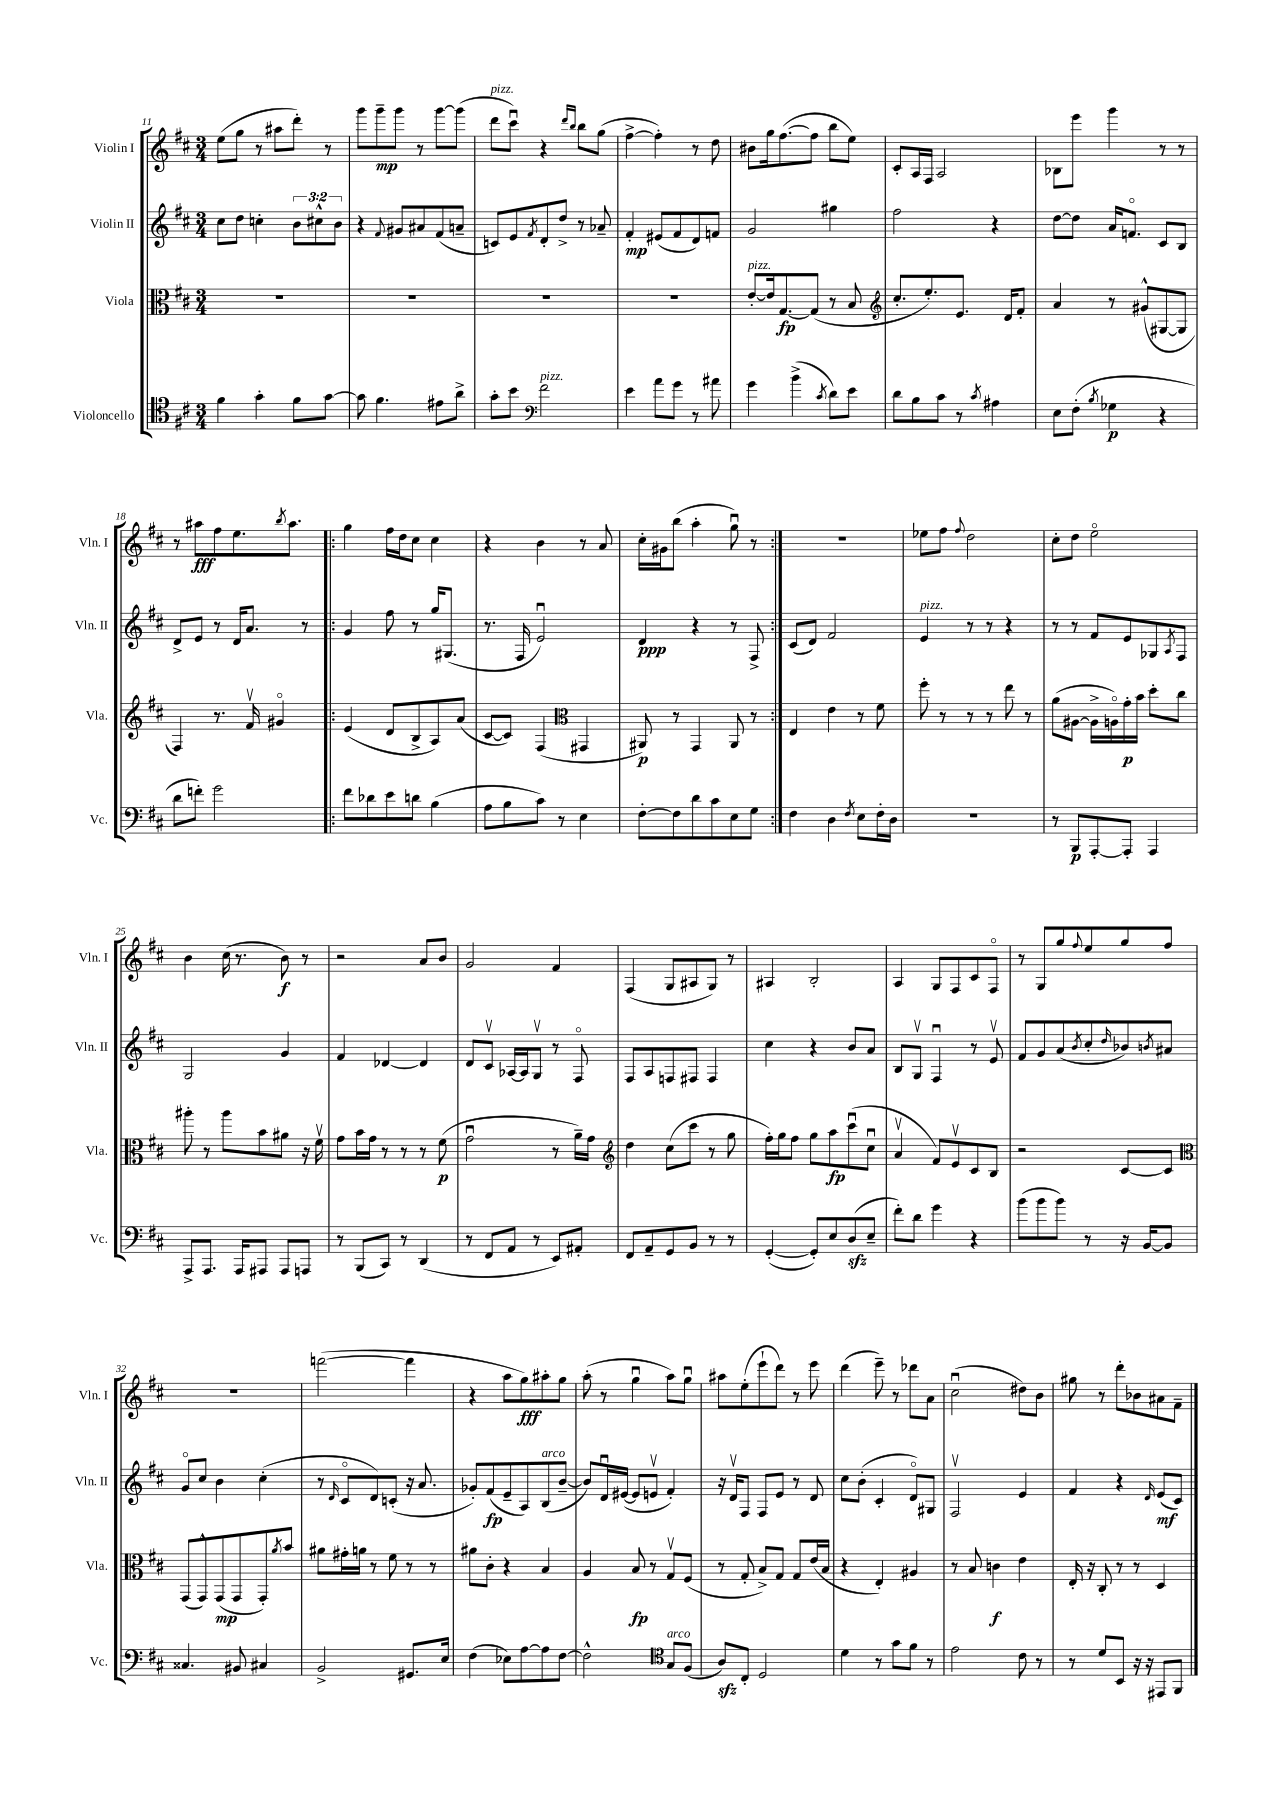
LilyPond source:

<<
\new StaffGroup <<
\new Staff = "s0" \with { instrumentName = "Violin I" shortInstrumentName = "Vln. I" } {
    \clef treble \key d \major \numericTimeSignature \time 3/4
    e''8( g''8 r8 ais''8 d'''8-.) r8 |
    g'''8 g'''8--\mp g'''8 r8 g'''8~ g'''8( |
    d'''8^\markup { \italic "pizz." } cis'''8\downbow) r4 \grace { d'''16 b''16 } b''8 g''8( |
    fis''4~-> fis''4-.) r8 d''8 |
    bis'8 g''16 fis''8.~( fis''8 b''8 e''8) |
    cis'8-. a16 fis16 a2 |
    bes8 e'''8 g'''4 r8 r8 |
    r8 ais''8\fff fis''8 e''8. \acciaccatura { b''8 } ais''8. |
    \repeat volta 2 { g''4 fis''16 d''16 cis''8 cis''4 |
    r4 b'4 r8 a'8 |
    cis''16-. gis'16 b''8( a''4-. g''8\downbow) r8 | }
    R2. |
    ees''8 fis''8 \appoggiatura { fis''8 } d''2 |
    cis''8-. d''8 e''2\flageolet |
    b'4 cis''16( r8. b'8\f) r8 |
    r2 a'8 b'8 |
    g'2 fis'4 |
    fis4( g8 ais8 g8) r8 |
    ais4 b2-. |
    a4 g8 fis8 cis'8 fis8\flageolet |
    r8 g8 g''8 \appoggiatura { fis''8 } e''8 g''8 fis''8 |
    R2. |
    f'''2~( f'''4 |
    r4 a''8 g''8\fff) ais''8-. g''8 |
    a''8-.( r8 g''4\downbow a''8) g''8\downbow |
    ais''8 e''8-.( e'''8-! d'''8) r8 e'''8 |
    d'''4( e'''8--) r8 des'''8 a'8 |
    cis''2\downbow( dis''8) b'8 |
    gis''8 r8 d'''8-. bes'8 ais'8 fis'8-- \bar "|." |
}
\new Staff = "s1" \with { instrumentName = "Violin II" shortInstrumentName = "Vln. II" } {
    \clef treble \key d \major \numericTimeSignature \time 3/4 \override Staff.TupletNumber.text = #tuplet-number::calc-fraction-text
    cis''8 d''8 c''4-. \tuplet 3/2 { b'8 cis''8-^ b'8 } |
    r4 \appoggiatura { fis'8 } gis'8 ais'8 fis'8( a'8-- |
    c'8) e'8 \acciaccatura { fis'8 } d'8-. d''8-> r8 aes'8-- |
    fis'4-.\mp eis'8( fis'8 d'8) f'8 |
    g'2 gis''4 |
    fis''2 r4 |
    d''8~ d''8 a'16 f'8.\flageolet cis'8 b8 |
    d'8-> e'8 r8 d'16 a'8. r8 |
    \repeat volta 2 { g'4 fis''8 r8 g''16 gis8.( |
    r8. fis16 e'2\downbow) |
    d'4\ppp r4 r8 fis8-> | }
    cis'8( d'8) fis'2 |
    e'4^\markup { \italic "pizz." } r8 r8 r4 |
    r8 r8 fis'8 e'8 ges8 \acciaccatura { a8 } fis8 |
    g2 g'4 |
    fis'4 des'4~ des'4 |
    d'8 cis'8\upbow aes16~ aes16 g8\upbow r8 fis8\flageolet |
    fis8 a8 f8 fis8 fis4 |
    cis''4 r4 b'8 a'8 |
    b8 g8\upbow fis4\downbow r8 e'8\upbow |
    fis'8 g'8 a'8( \acciaccatura { b'8 } cis''8-. \grace { d''16 } bes'8) \acciaccatura { b'8 } ais'8 |
    g'8\flageolet cis''8 b'4 cis''4-.( |
    r8 \grace { d'16 } cis'8\flageolet d'8) c'8-.( r16 a'8. |
    ges'8-.) fis'8\fp( e'8-- a8) b8^\markup { \italic "arco" }( b'8~-- |
    b'8) d'16\downbow eis'16~( eis'8 e'8\upbow fis'4-.) |
    r16 d'16\upbow fis8 fis8 e'8 r8 d'8 |
    cis''8 b'8-.( cis'4-. d'8\flageolet) gis8 |
    fis2\upbow e'4 |
    fis'4 r4 \grace { d'16 } e'8\mf( cis'8) \bar "|." |
}
\new Staff = "s2" \with { instrumentName = "Viola" shortInstrumentName = "Vla." } {
    \clef alto \key d \major \numericTimeSignature \time 3/4
    R2. |
    R2. |
    R2. |
    R2. |
    e'8~-.^\markup { \italic "pizz." } e'16 g8.~\fp g8( r8 b8 |
    \clef treble cis''8.-. e''8.-.) e'8. d'16 fis'8-. |
    a'4 r8 gis'8-^( gis8~ gis8 |
    fis4) r8. fis'16\upbow gis'4\flageolet |
    \repeat volta 2 { e'4( d'8 b8-> a8) a'8( |
    cis'8~ cis'8) fis4( \clef alto gis,4 |
    ais,8\p) r8 g,4 ais,8 r8 | }
    e4 e'4 r8 fis'8 |
    fis''8-. r8 r8 r8 e''8 r8 |
    a'8( ais8~ ais16-> a16\flageolet) g'16-.\p b'16 d''8-. cis''8 |
    ais''8-. r8 ais''8 b'8 ais'8 r16 fis'16\upbow |
    g'8 b'16 g'16 r8 r8 r8 fis'8\p( |
    g'2\downbow r8 a'16--) g'16 |
    \clef treble d''4 cis''8( cis'''8 r8 g''8 |
    fis''16-.) g''16 fis''8 g''8 a''8\fp cis'''8\downbow( cis''8\downbow |
    a'4\upbow fis'8) e'8\upbow cis'8 b8 |
    r2 cis'8~ cis'8 |
    \clef alto g,8( g,8-^) g,8\mp( g,8 g,8-.) \acciaccatura { a'8 } b'8 |
    ais'8 gis'16-. a'16 r8 fis'8 r8 r8 |
    ais'8 cis'8-. r4 b4 |
    a4 b8\fp r8 g8\upbow fis8( |
    r8 g8-. b8->) g8 g8 e'16( b16 |
    r4 e4-.) ais4 |
    r8 b8 c'4\f e'4 |
    e16-. r16 cis8-. r8 r8 d4 \bar "|." |
}
\new Staff = "s3" \with { instrumentName = "Violoncello" shortInstrumentName = "Vc." } {
    \clef tenor \key d \major \numericTimeSignature \time 3/4
    fis'4 g'4-. fis'8 g'8~ |
    g'8 fis'4. eis'8 a'8-> |
    g'8-. b'8 \clef bass fis'2^\markup { \italic "pizz." } |
    e'4 a'8 g'8 r8 ais'8 |
    g'4 b'4->( \acciaccatura { cis'8 } d'8) e'8 |
    d'8 b8 cis'8 r8 \acciaccatura { cis'8 } ais4 |
    e8 fis8-.( \acciaccatura { b8 } ges4\p r4 |
    d'8 f'8-.) g'2 |
    \repeat volta 2 { fis'8 des'8 e'8 d'8 b4( |
    a8 b8 cis'8) r8 e4 |
    fis8~-. fis8 d'8 cis'8 e8 g8 | }
    fis4 d4 \acciaccatura { fis8 } e8 fis16-. d16 |
    R2. |
    r8 b,,8\p a,,8~-. a,,8-. a,,4 |
    a,,8-> a,,8. a,,16 ais,,8 ais,,8 a,,8 |
    r8 b,,8( cis,8) r8 d,4( |
    r8 fis,8 a,8 r8 e,8) ais,8-. |
    fis,8 a,8-- g,8 b,8 r8 r8 |
    g,4~-.( g,8-.) e8 d8\sfz( e8-- |
    fis'8-.) d'8 g'4 r4 |
    b'8( b'8 b'8) r8 r16 b,16~ b,8 |
    cisis4. bis,8 cis4 |
    b,2-> gis,8. e16 |
    fis4( ees8) a8~ a8 fis8~ |
    fis2-^ \clef tenor g8^\markup { \italic "arco" } fis8( |
    a8\sfz) cis8-. d2 |
    d'4 r8 g'8 fis'8 r8 |
    e'2 cis'8 r8 |
    r8 d'8 b,8 r16 r16 eis,8 fis,8 \bar "|." |
}
>>
>>
\layout { \context { \Score currentBarNumber = #11 } }
